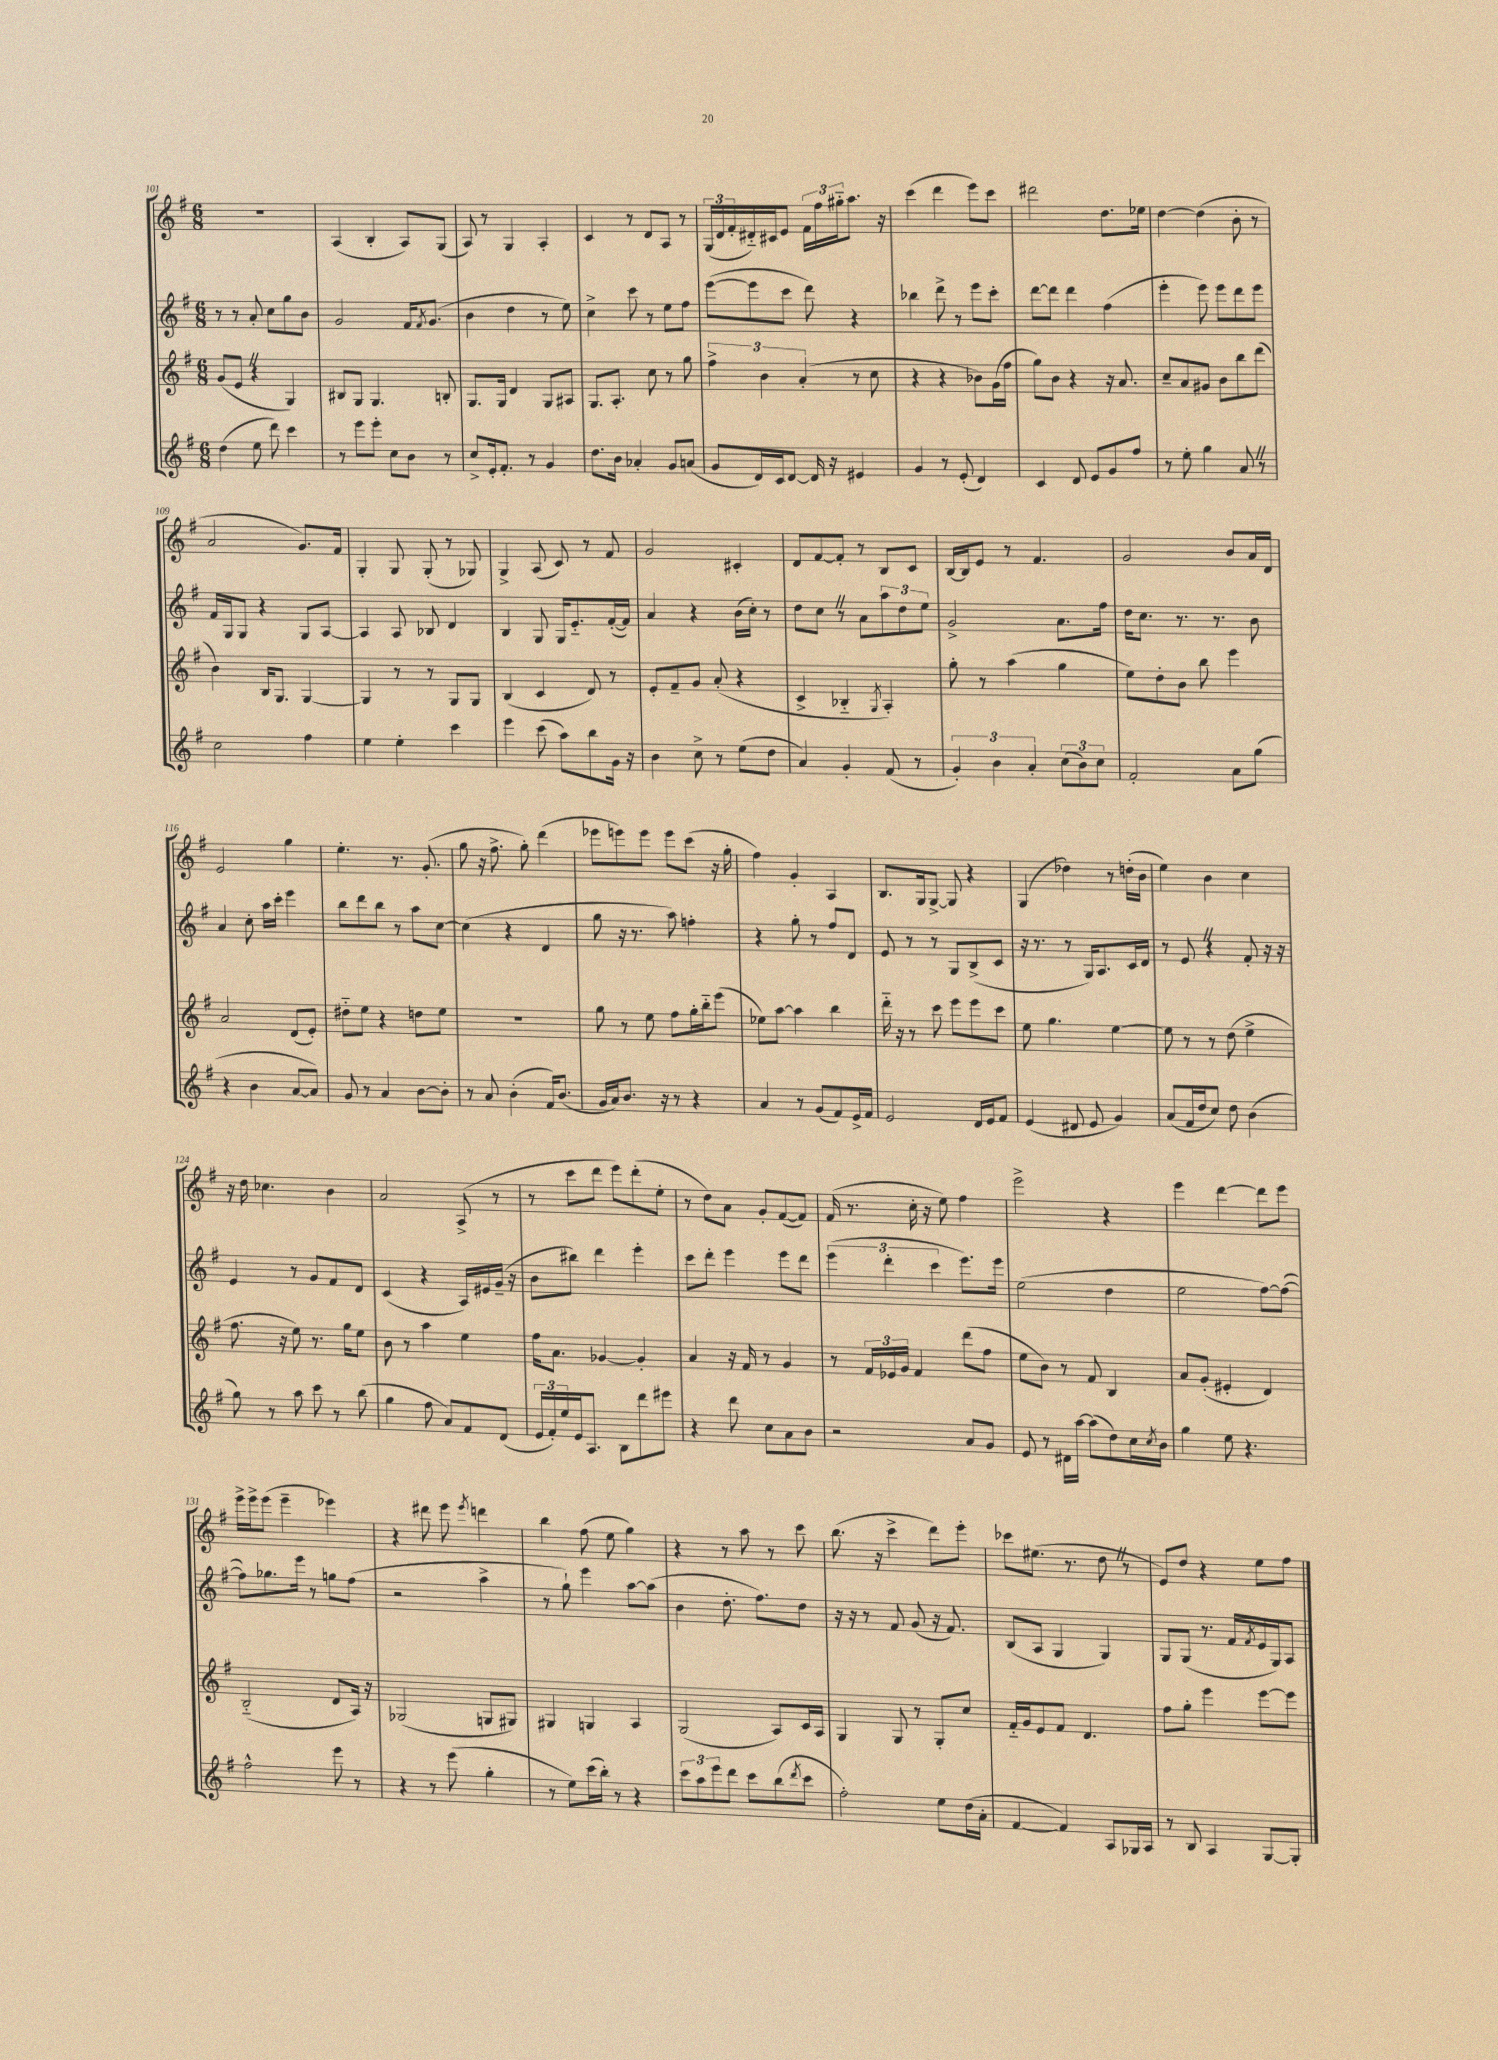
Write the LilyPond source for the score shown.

<<
\new StaffGroup <<
\new Staff = "s0" {
    \clef treble \key g \major \numericTimeSignature \time 6/8
    R2. |
    a4( b4-. a8) g8( |
    a8) r8 g4 a4-. |
    c'4 r8 d'8 a8 r8 |
    \tuplet 3/2 { g16( d'16 fis'16-. } dis'16-_) cis'16 e'8 \tuplet 3/2 { fis'16 fis''16 gis''16-_ } a''8. r16 |
    c'''4( d'''4 e'''8) c'''8 |
    dis'''2 d''8. ees''16 |
    d''4~ d''4( b'8-. r8 |
    a'2 g'8.) fis'16 |
    g4-. g8 g8-.( r8 ges8) |
    g4-> a8( c'8) r8 fis'8 |
    g'2 cis'4-. |
    d'8 fis'8~ fis'8-. r8 b8 c'8 |
    b16~ b16 e'8 r8 fis'4. |
    g'2 b'8 a'16 d'16 |
    e'2 g''4 |
    e''4.-. r8. g'8.-.( |
    g''8 r16 fis''8.-> g''8-.) d'''4( |
    ees'''8 e'''8) e'''8 e'''8 c'''8( r16 g''16-. |
    fis''4) g'4-. a4 |
    b8. g16 g8~-> g8 r4 |
    g4( des''4) r8 d''16-.( b'16 |
    e''4) b'4 c''4 |
    r16 d''16 ces''4. b'4 |
    a'2 a8->( r8 |
    r8 c'''8 d'''8 e'''8) d'''8-.( e''8-. |
    r8 d''8) a'8 g'8-. fis'8~( fis'8) |
    fis'16( r8. c''16-. r16 e''8) fis''4 |
    e'''2-> r4 |
    e'''4 d'''4~ d'''8 e'''8 |
    e'''16-> e'''16-> e'''8( e'''4-- ees'''4) |
    r4 dis'''8 e'''8 \acciaccatura { e'''8 } d'''4 |
    b''4 fis''8( e''8 g''4) |
    r4 r8 a''8 r8 c'''8 |
    b''8.( r16 c'''4-> d'''8) e'''8-. |
    ces'''8 eis''8.( r8. d''8 \once \override BreathingSign.text = \markup { \musicglyph "scripts.caesura.straight" } \breathe r8 |
    e'8) d''8 r4 e''8 fis''8 \bar "|." |
}
\new Staff = "s1" {
    \clef treble \key g \major \numericTimeSignature \time 6/8
    r8 r8 a'8-. c''8 g''8 b'8 |
    g'2 fis'16 \acciaccatura { fis'8 } g'8.( |
    b'4 d''4 r8 e''8) |
    c''4-> c'''8 r8 e''8 fis''8 |
    e'''8~( e'''8 c'''8 d'''8) r4 |
    bes''4 d'''8-> r8 e'''8 c'''8-. |
    d'''8~ d'''8 d'''4 fis''4( |
    e'''4-. e'''8) e'''8 d'''8 e'''8 |
    fis'16 g16 g8 r4 g8 a8~ |
    a4 a8 bes8 d'4 |
    b4 g8 g16 e'8.-_ fis'16~-.( fis'16) |
    a'4 r4 b'16( c''16-.) r8 |
    d''8 c''8 \once \override BreathingSign.text = \markup { \musicglyph "scripts.caesura.straight" } \breathe r8 a'8 \tuplet 3/2 { a''8 d''8 e''8 } |
    g'2-> a'8. fis''16 |
    d''16 c''8. r8. r8. b'8 |
    a'4 c''8-. a''16 c'''16-. e'''4 |
    b''8 d'''8 b''8 r8 a''8 c''8~ |
    c''4( r4 d'4 |
    g''8 r16 r8. a''8) f''4-. |
    r4 g''8-. r8 fis''8 d'8 |
    e'8 r8 r8 g8 b8->( c'8 |
    r16 r8. r8 g16) a8. c'16 d'16 |
    r8 e'8 \once \override BreathingSign.text = \markup { \musicglyph "scripts.caesura.straight" } \breathe r4 fis'8-. r16 r16 |
    e'4 r8 g'8 fis'8 d'8 |
    c'4( r4 a16) eis'16 g'16--( r16 |
    b'8 bis''8) d'''4 e'''4-. |
    c'''8 d'''8-. e'''4 e'''8 d'''8 |
    \tuplet 3/2 { e'''4( d'''4-. c'''4 } e'''8.) e'''16 |
    e''2( d''4 |
    e''2 fis''8~) fis''8~( |
    fis''8) ges''8. e'''16 r8 g''8 fis''8( |
    r2 a''4-> |
    r8 g''8-!) e'''4 a''8~ a''8( |
    b'4 d''8.-. fis''8.) d''8 |
    r16 r16 r8 fis'8 g'8( r16 fis'8.) |
    b8( a8 g4 g4) |
    g8 g8( r8. fis'16 \acciaccatura { fis'8 } e'16 g16) a8 \bar "|." |
}
\new Staff = "s2" {
    \clef treble \key g \major \numericTimeSignature \time 6/8
    g'8( e'8 \once \override BreathingSign.text = \markup { \musicglyph "scripts.caesura.straight" } \breathe r4 g4) |
    bis8 g8 g4. b8-. |
    g8. g16 d'4 g8 ais8 |
    g8. a8.-. c''8 r8 g''8 |
    \tuplet 3/2 { fis''4-> b'4 a'4-.( } r8 c''8 |
    r4 r4 bes'8) g'16( fis''16 |
    g''8) b'8 r4 r16 a'8. |
    c''8-- a'8 gis'8 b'8 b''8 d'''8( |
    b'4) b16 g8. g4~ |
    g4 r8 r8 g8 g8 |
    b4( c'4 d'8) r8 |
    e'8-. fis'8-- g'8 a'8-.( r4 |
    c'4-> bes4-_ \acciaccatura { g8 } a4-.) |
    g''8-. r8 a''4( g''4 |
    e''8) d''8-. b'8 b''8 e'''4 |
    a'2 d'8( e'8-.) |
    dis''8-_ e''8 r4 d''8 e''8 |
    R2. |
    g''8 r8 e''8 fis''8 g''16-. b''16-_ e'''8( |
    ees''8) a''8~ a''4 b''4 |
    d'''16-_ r16 r8 c'''8 e'''8 e'''8 c'''8 |
    e''8 g''4. e''4~ |
    e''8 r8 r8 d''8( e''4-> |
    fis''8. r16 e''8) r8. g''16 e''8 |
    b'8 r8 a''4 e''4 |
    fis''16 a'8. ges'4~ ges'4-. |
    a'4 r16 fis'16 r8 g'4 |
    r8 \tuplet 3/2 { fis'16 ees'16 g'16 } fis'4 d'''8( fis''8 |
    e''8 b'8) r8 fis'8 b4 |
    a'8 g'8-.( eis'4-. d'4) |
    b2-_( d'8 a16) r16 |
    ges2( g8 gis8) |
    gis4 g4 a4 |
    g2( a8) c'16 a16 |
    g4 g8 r8 g8-. c''8 |
    fis'16-_ g'16 e'8 fis'8 d'4. |
    fis''8 g''8-. e'''4 e'''8~ e'''8 \bar "|." |
}
\new Staff = "s3" {
    \clef treble \key g \major \numericTimeSignature \time 6/8
    d''4( e''8 d'''8) c'''4 |
    r8 e'''8 e'''8-. c''8 b'8 r8 |
    c''8-> e'16-. fis'8.-. r8 g'4 |
    d''8. b'16 aes'4-. g'8 a'8( |
    g'8 d'16) c'16 d'8~ d'16 r16 eis'4 |
    g'4 r8 e'8-.( d'4) |
    c'4 d'8 e'8 g'8 fis''8 |
    r8 e''8-. g''4 a'8 \once \override BreathingSign.text = \markup { \musicglyph "scripts.caesura.straight" } \breathe r8 |
    c''2 fis''4 |
    e''4 e''4-. c'''4 |
    e'''4 c'''8( a''8) b''8 g'16 r16 |
    b'4 c''8-> r8 e''8( d''8 |
    a'4) g'4-. fis'8( r8 |
    \tuplet 3/2 { g'4-.) b'4 a'4-. } \tuplet 3/2 { c''8( b'8) c''8 } |
    fis'2-. a'8 g''8( |
    r4 b'4 a'8~ a'8) |
    g'8 r8 a'4 b'8~ b'8-. |
    r8 a'8 b'4-.( fis'16) b'8.( |
    g'16 a'16) b'8. r16 r8 r4 |
    a'4 r8 g'8( fis'8) e'16-> fis'16 |
    e'2 d'16 e'16 fis'8 |
    e'4( dis'8 e'8 g'4) |
    a'8( fis'16 d''16 c''8) d''8 b'4( |
    g''8) r8 a''8 c'''8 r8 b''8( |
    g''4 fis''8 a'8) fis'8 d'8( |
    \tuplet 3/2 { e'16 fis'16-.) e''16 } e'16 a8. b8 d'''8 eis'''8 |
    r4 d'''8 c''8 a'8 b'8 |
    r2 a'8 g'8 |
    e'8 r8 dis'16 a''16~ a''8( d''8) c''16 \acciaccatura { c''8 } b'16 |
    g''4 e''8 r4. |
    fis''2-^ e'''8 r8 |
    r4 r8 e'''8( g''4-. |
    r8 e''8) c'''16( b''16-.) r8 r4 |
    \tuplet 3/2 { c'''8 a''8 e'''8 } d'''8 c'''8 b''8( \acciaccatura { d'''8 } c'''8 |
    fis''2-.) e''8 d''16( a'16-. |
    fis'4~ fis'4) a8 ges16 a16 |
    r8 b8 a4 g8~ g8-. \bar "|." |
}
>>
>>
\layout { \context { \Score currentBarNumber = #101 } }
